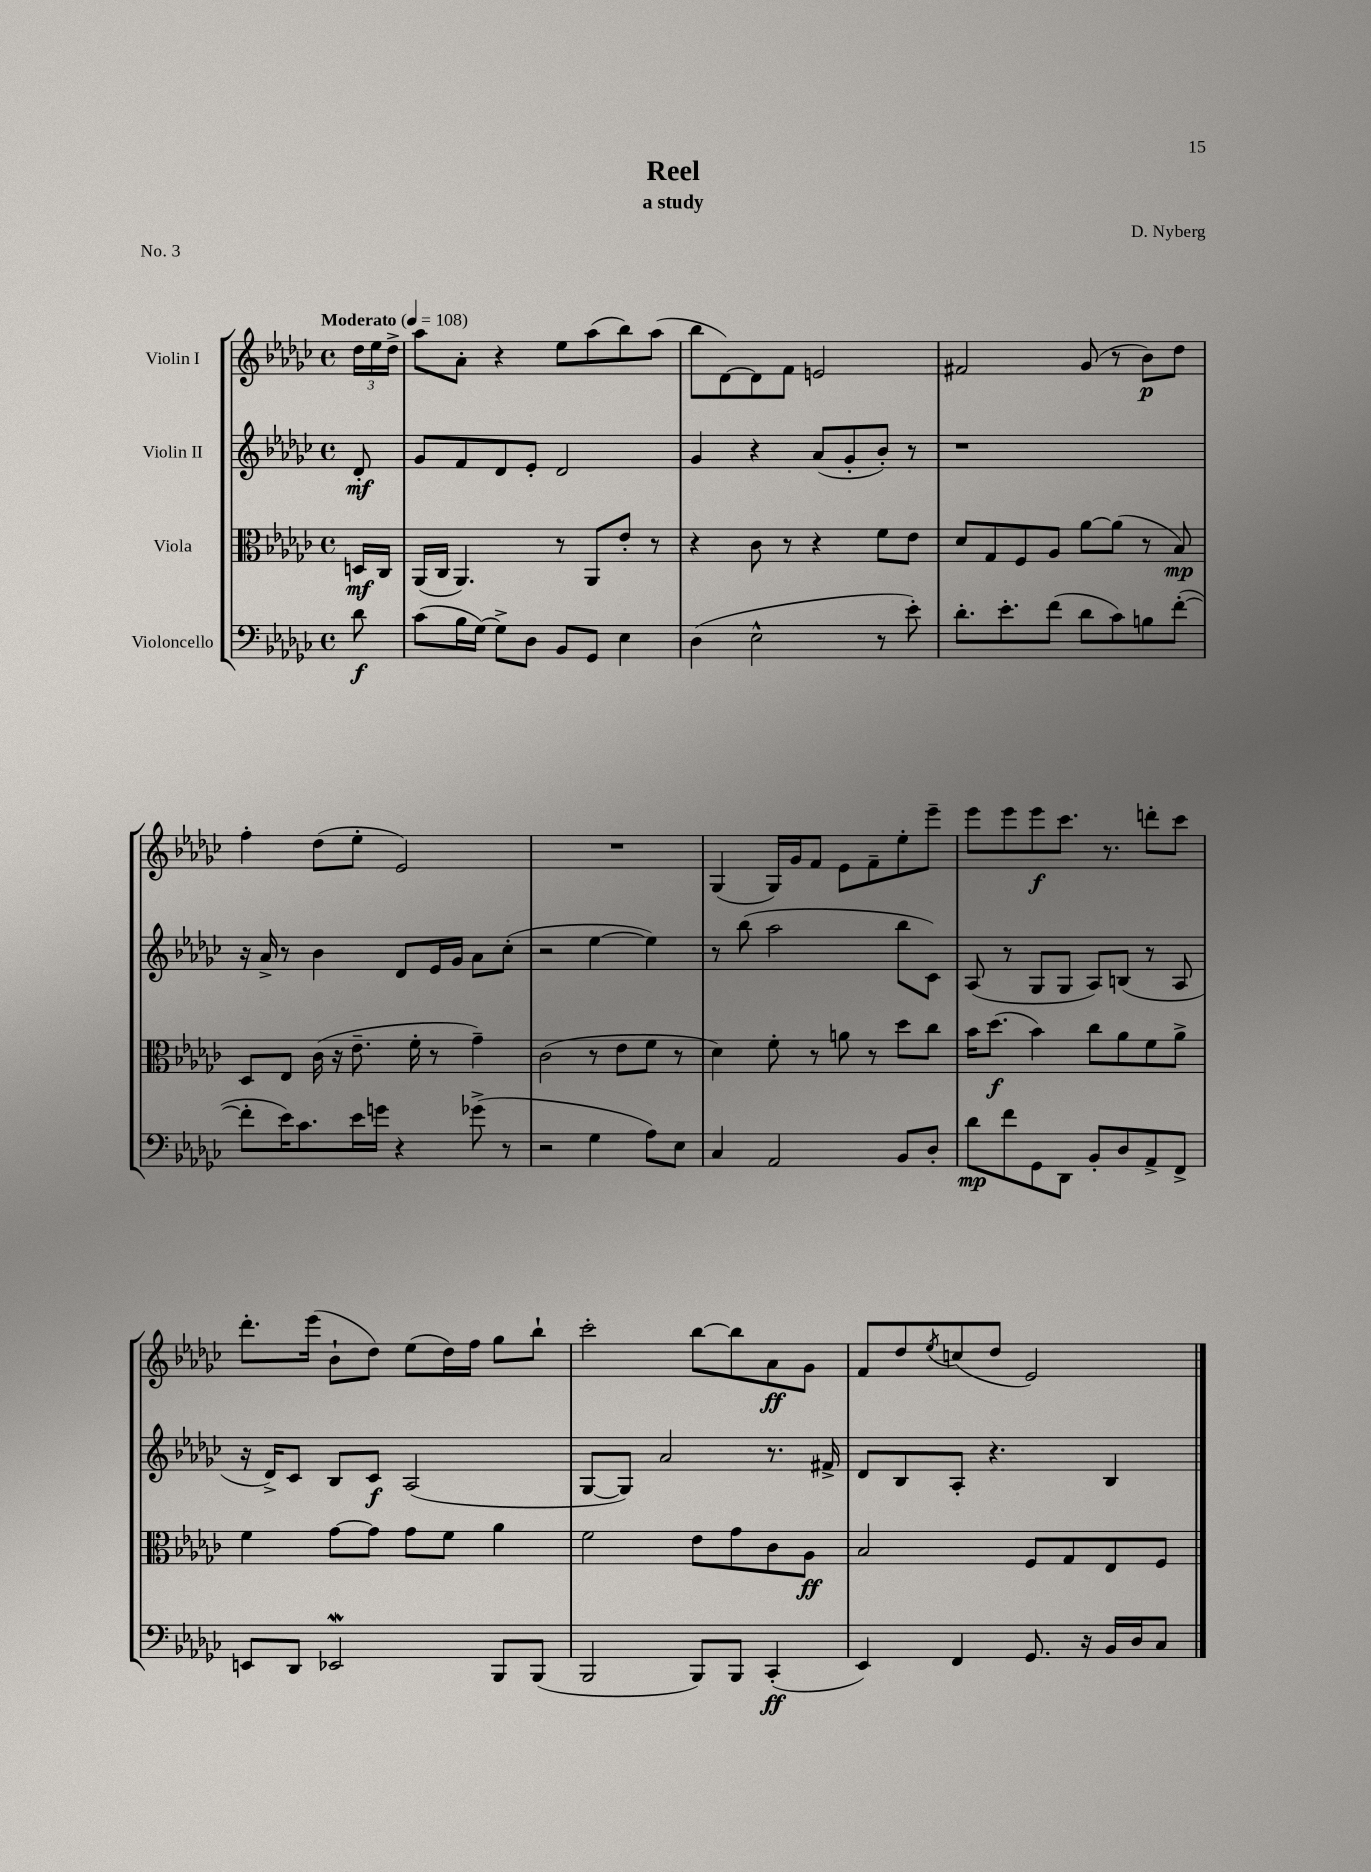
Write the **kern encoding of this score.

**kern	**dynam	**kern	**dynam	**kern	**dynam	**kern	**dynam
*part4	*part4	*part3	*part3	*part2	*part2	*part1	*part1
*staff4	*staff4	*staff3	*staff3	*staff2	*staff2	*staff1	*staff1
*I"Violoncello	*	*I"Viola	*	*I"Violin II	*	*I"Violin I	*
*clefF4	*	*clefC3	*	*clefG2	*	*clefG2	*
*k[b-e-a-d-g-c-]	*	*k[b-e-a-d-g-c-]	*	*k[b-e-a-d-g-c-]	*	*k[b-e-a-d-g-c-]	*
*M4/4	*	*M4/4	*	*M4/4	*	*M4/4	*
*met(c)	*	*met(c)	*	*met(c)	*	*met(c)	*
*MM108	*	*MM108	*	*MM108	*	*MM108	*
=	=	=	=	=	=	=	=
!	!	!	!	!	!	!LO:TX:a:B:t=Moderato	!
8d-\	f	16Dn/LL	mf	8d-'/	mf	24dd-\LL	.
.	.	.	.	.	.	24ee-\	.
.	.	16C-/JJ	.	.	.	.	.
.	.	.	.	.	.	24dd-^\JJ	.
=1	=1	=1	=1	=1	=1	=1	=1
(8c-\L	.	(16AA-/LL	.	8g-/L	.	8aa-\L	.
.	.	16C-/JJ	.	.	.	.	.
16B-\L	.	4.AA-/)	.	8f/	.	8a-'\J	.
[16G-\JJ)	.	.	.	.	.	.	.
8G-^\L]	.	.	.	8d-/	.	4r	.
8D-\J	.	.	.	8e-'/J	.	.	.
8BB-/L	.	8r	.	2d-/	.	8ee-\L	.
8GG-/J	.	8AA-/L	.	.	.	(8aa-\	.
4E-\	.	8e-'/J	.	.	.	8bb-\)	.
.	.	8r	.	.	.	(8aa-\J	.
=2	=2	=2	=2	=2	=2	=2	=2
(4D-\	.	4r	.	4g-/	.	8bb-\L	.
.	.	.	.	.	.	[8d-\)	.
2E-^^\	.	8c-\	.	4r	.	8d-\]	.
.	.	8r	.	.	.	8f\J	.
.	.	4r	.	(8a-/L	.	2en/	.
.	.	.	.	8g-'/	.	.	.
8r	.	8f\L	.	8b-'/J)	.	.	.
8e-'\)	.	8e-\J	.	8r	.	.	.
=3	=3	=3	=3	=3	=3	=3	=3
8.d-'\L	.	8d-/L	.	1r	.	2f#X/	.
.	.	8G-/	.	.	.	.	.
8.e-'\	.	.	.	.	.	.	.
.	.	8F/	.	.	.	.	.
(8f\J	.	8A-/J	.	.	.	.	.
8d-\L	.	[8a-\L	.	.	.	(8g-/	.
8c-\)	.	(8a-\J]	.	.	.	8r	.
8Bn\	.	8r	.	.	.	8b-\L)	p
([8f'\J	.	8B-/)	mp	.	.	8dd-\J	.
!!LO:LB:g=z
=4	=4	=4	=4	=4	=4	=4	=4
8f'\L]	.	8D-/L	.	16r	.	4ff'\	.
.	.	.	.	16a-^/	.	.	.
16e-\K)	.	8E-/J	.	8r	.	.	.
8.c-\	.	.	.	.	.	.	.
.	.	(16c-\	.	4b-\	.	(8dd-\L	.
.	.	16r	.	.	.	.	.
16e-\L	.	8.e-~\	.	.	.	8ee-'\J	.
16gn\JJ	.	.	.	.	.	.	.
4r	.	.	.	8d-/L	.	2e-/)	.
.	.	16f'\	.	.	.	.	.
.	.	8r	.	16e-/L	.	.	.
.	.	.	.	16g-/JJ	.	.	.
(8g-X^\	.	4g-~\)	.	8a-\L	.	.	.
8r	.	.	.	(8cc-'\J	.	.	.
=5	=5	=5	=5	=5	=5	=5	=5
2r	.	(2c-\	.	2r	.	1r	.
4G-\	.	8r	.	[4ee-\	.	.	.
.	.	8e-\L	.	.	.	.	.
8A-\L)	.	8f\J	.	4ee-\])	.	.	.
8E-\J	.	8r	.	.	.	.	.
=6	=6	=6	=6	=6	=6	=6	=6
4C-/	.	4d-\)	.	8r	.	(4G-/	.
.	.	.	.	(8bb-\	.	.	.
2AA-/	.	8f'\	.	2aa-\	.	16G-/LL)	.
.	.	.	.	.	.	16g-/J	.
.	.	8r	.	.	.	8f/J	.
.	.	8an\	.	.	.	8e-\L	.
.	.	8r	.	.	.	8f~\	.
8BB-/L	.	8dd-\L	.	8bb-\L	.	8ee-'\	.
8D-'/J	.	8cc-\J	.	8c-\J)	.	8eee-~\J	.
=7	=7	=7	=7	=7	=7	=7	=7
8d-\L	mp	16b-\KL	.	(8A-/	.	8eee-\L	.
.	.	(8.dd-\J	f	.	.	.	.
8f\	.	.	.	8r	.	8eee-\	.
8GG-\	.	4b-\)	.	8G-/L	.	8eee-\	f
8DD-\J	.	.	.	8G-/J	.	8.ccc-\J	.
8BB-'/L	.	8cc-\L	.	8A-/L)	.	.	.
.	.	.	.	.	.	8.r	.
8D-/	.	8a-\	.	(8Bn/J	.	.	.
8AA-^/	.	8f\	.	8r	.	8dddn'\L	.
8FF^/J	.	8a-^\J	.	8A-/	.	8ccc-\J	.
!!LO:LB:g=z
=8	=8	=8	=8	=8	=8	=8	=8
8EEn/L	.	4f\	.	16r	.	8.ddd-'\L	.
.	.	.	.	16d-^/KL)	.	.	.
8DD-/J	.	.	.	8c-/J	.	.	.
.	.	.	.	.	.	(16eee-\Jk	.
2EE-XW/	.	[8g-\L	.	8B-/L	.	8b-`\L	.
.	.	8g-\J]	.	8c-/J	f	8dd-\J)	.
.	.	8g-\L	.	(2A-/	.	(8ee-\L	.
.	.	8f\J	.	.	.	16dd-\L)	.
.	.	.	.	.	.	16ff\JJ	.
8BBB-/L	.	4a-\	.	.	.	8gg-\L	.
(8BBB-/J	.	.	.	.	.	8bb-`\J	.
=9	=9	=9	=9	=9	=9	=9	=9
2BBB-/	.	2f\	.	[8G-/L	.	2ccc-'\	.
.	.	.	.	8G-/J])	.	.	.
.	.	.	.	2a-/	.	.	.
8BBB-/L)	.	8e-\L	.	.	.	[8bb-\L	.
8BBB-/J	.	8g-\	.	.	.	8bb-\]	.
(4CC-'/	ff	8c-\	.	8.r	.	8a-\	ff
.	.	8A-\J	ff	.	.	8g-\J	.
.	.	.	.	16f#X^/	.	.	.
=10	=10	=10	=10	=10	=10	=10	=10
4EE-/)	.	2B-/	.	8d-/L	.	8f/L	.
.	.	.	.	8B-/	.	8dd-/	.
.	.	.	.	.	.	8qee-/	.
4FF/	.	.	.	8A-'/J	.	(8ccn/	.
.	.	.	.	4.r	.	8dd-/J	.
8.GG-/	.	8F/L	.	.	.	2e-/)	.
.	.	8G-/	.	.	.	.	.
16r	.	.	.	.	.	.	.
16BB-/LL	.	8E-/	.	4B-/	.	.	.
16D-/J	.	.	.	.	.	.	.
8C-/J	.	8F/J	.	.	.	.	.
==	==	==	==	==	==	==	==
*-	*-	*-	*-	*-	*-	*-	*-
